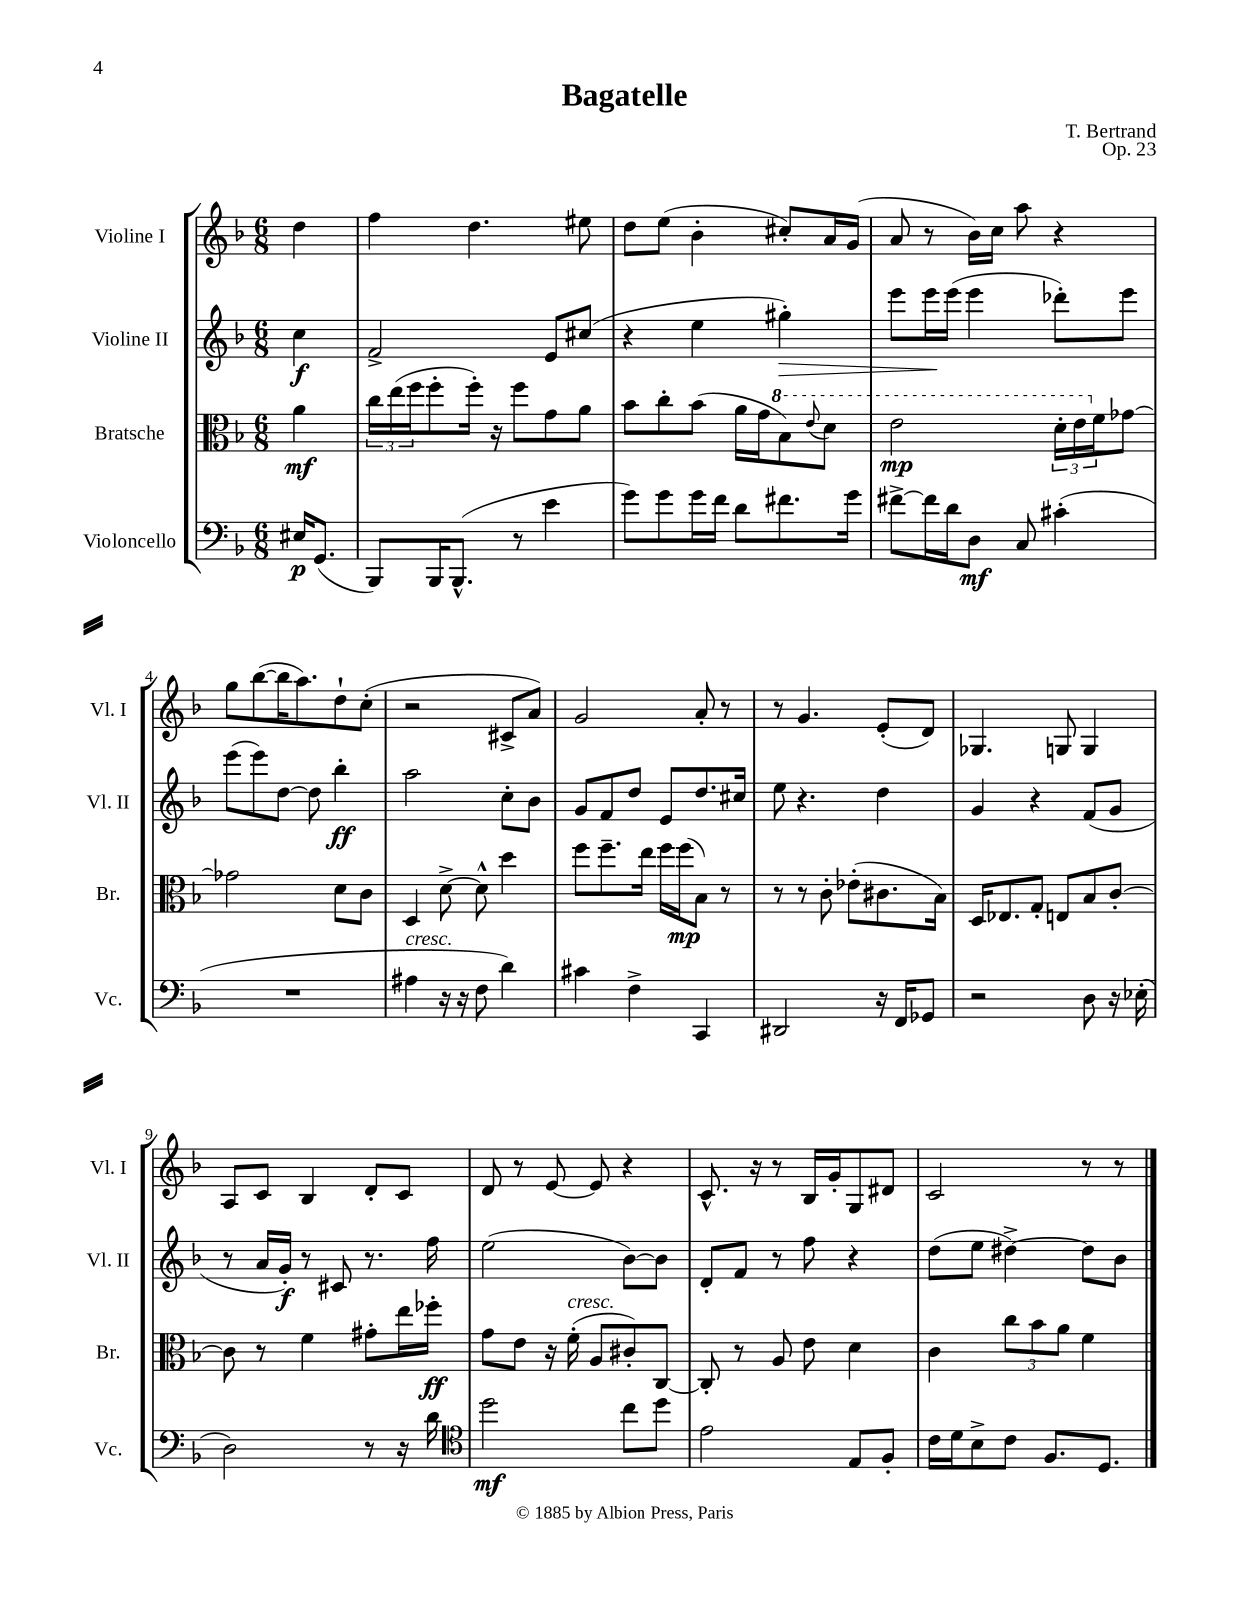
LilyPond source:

\header { title = "Bagatelle" composer = "T. Bertrand" opus = "Op. 23" }
<<
\new StaffGroup <<
\new Staff = "s0" \with { instrumentName = "Violine I" shortInstrumentName = "Vl. I" } {
    \clef treble \key f \major \numericTimeSignature \time 6/8 \partial 4
    d''4 |
    f''4 d''4. eis''8 |
    d''8 e''8( bes'4-. cis''8-.) a'16 g'16( |
    a'8 r8 bes'16) c''16 a''8 r4 |
    g''8 bes''8~( bes''16 a''8.) d''8-! c''8-.( |
    r2 cis'8-> a'8) |
    g'2 a'8-. r8 |
    r8 g'4. e'8-.( d'8) |
    ges4. g8 g4 |
    a8 c'8 bes4 d'8-. c'8 |
    d'8 r8 e'8~ e'8 r4 |
    c'8.-^ r16 r8 bes16 g'16-. g8 dis'8 |
    c'2 r8 r8 \bar "|." |
}
\new Staff = "s1" \with { instrumentName = "Violine II" shortInstrumentName = "Vl. II" } {
    \clef treble \key f \major \numericTimeSignature \time 6/8 \partial 4
    c''4\f |
    f'2-> e'8 cis''8( |
    r4 e''4 gis''4-.\>) |
    e'''8 e'''16\! e'''16( e'''4 des'''8-.) e'''8 |
    e'''8( e'''8) d''8~ d''8 bes''4-.\ff |
    a''2 c''8-. bes'8 |
    g'8 f'8 d''8 e'8 d''8. cis''16 |
    e''8 r4. d''4 |
    g'4 r4 f'8( g'8 |
    r8 a'16 g'16-.\f) r8 cis'8 r8. f''16 |
    e''2( bes'8~) bes'8 |
    d'8-. f'8 r8 f''8 r4 |
    d''8( e''8 dis''4~->) dis''8 bes'8 \bar "|." |
}
\new Staff = "s2" \with { instrumentName = "Bratsche" shortInstrumentName = "Br." } {
    \clef alto \key f \major \numericTimeSignature \time 6/8 \partial 4
    a'4\mf |
    \tuplet 3/2 { c''16 e''16( f''16 } f''8-. f''16-.) r16 f''8 g'8 a'8 |
    bes'8 c''8-. bes'8( a'16 g'16 \ottava #1 bes'8) \appoggiatura { e''8 } d''8 |
    e''2\mp \tuplet 3/2 { d''16-. e''16 \ottava #0 f'16 } ges'8~ |
    ges'2 d'8 c'8 |
    d4 d'8~-> d'8-^ d''4 |
    f''8 f''8.-- e''16 f''16 f''16\mp( bes8) r8 |
    r8 r8 c'8-. ees'8-.( cis'8. bes16) |
    d16 ees8. g8-. e8 bes8 c'8~-. |
    c'8 r8 f'4 gis'8-. e''16 fes''16-.\ff |
    g'8 e'8 r16 f'16-.^\markup { \italic "cresc." }( a8 cis'8-.) c8~ |
    c8-. r8 a8 e'8 d'4 |
    c'4 \tuplet 3/2 { c''8 bes'8 a'8 } f'4 \bar "|." |
}
\new Staff = "s3" \with { instrumentName = "Violoncello" shortInstrumentName = "Vc." } {
    \clef bass \key f \major \numericTimeSignature \time 6/8 \partial 4
    eis16\p g,8.( |
    bes,,8) bes,,16 bes,,8.-^( r8 e'4 |
    g'8) g'8 g'16 f'16 d'8 fis'8. g'16 |
    fis'8~-> fis'16 d'16 d8\mf c8 cis'4-.( |
    R2. |
    ais4^\markup { \italic "cresc." } r16 r16 f8 d'4) |
    cis'4 f4-> c,4 |
    dis,2 r16 f,16 ges,8 |
    r2 d8 r16 ees16-.( |
    d2) r8 r16 d'16 |
    \clef tenor d''2\mf c''8 d''8 |
    e'2 e8 f8-. |
    c'16 d'16 bes8-> c'8 f8. d8. \bar "|." |
}
>>
>>
